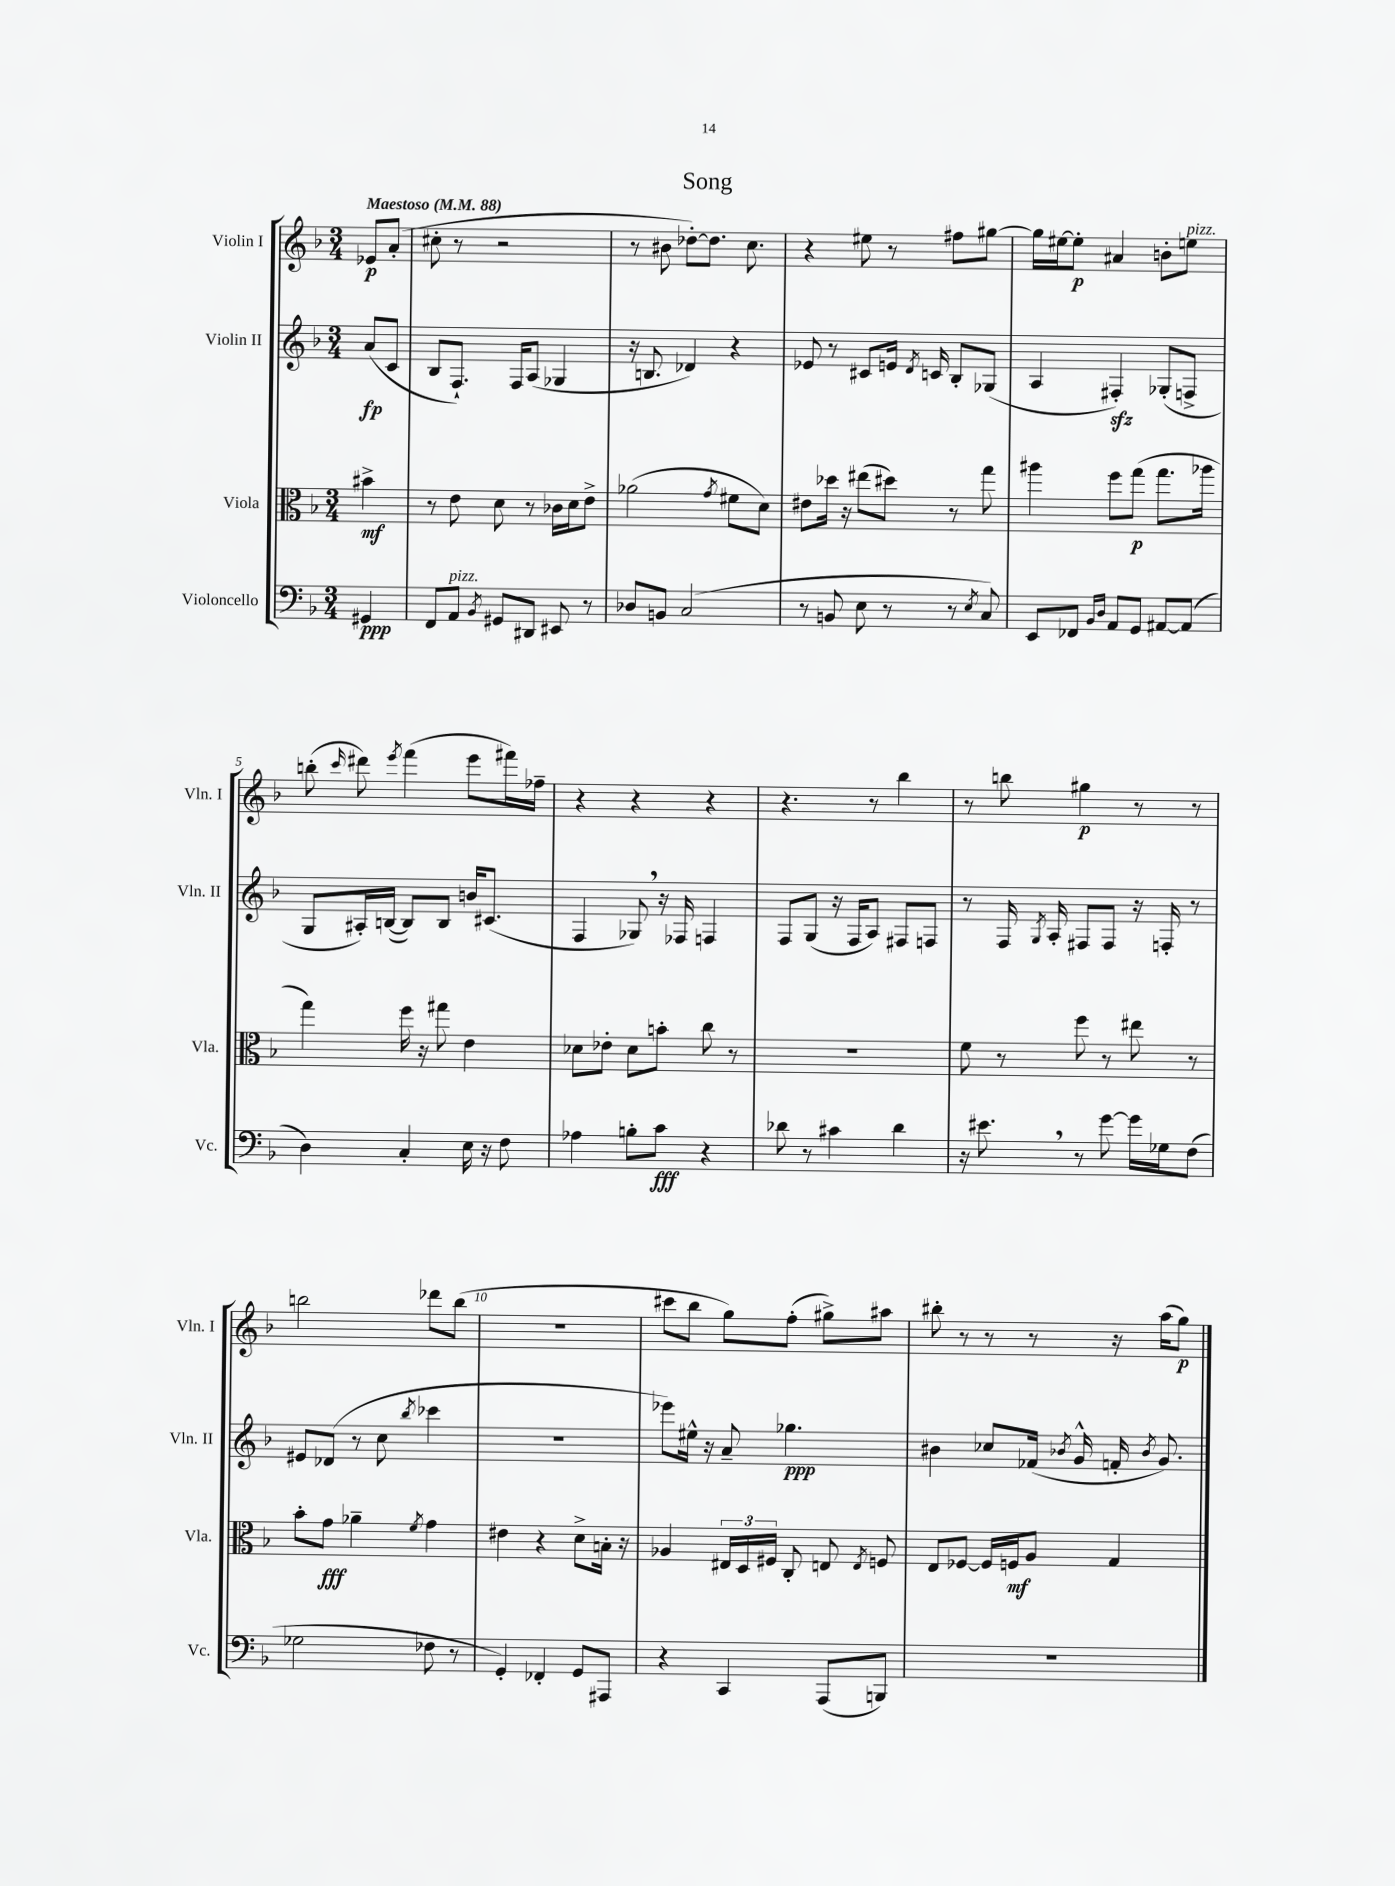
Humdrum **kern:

**kern	**dynam	**kern	**dynam	**kern	**dynam	**kern	**dynam
*part4	*part4	*part3	*part3	*part2	*part2	*part1	*part1
*staff4	*staff4	*staff3	*staff3	*staff2	*staff2	*staff1	*staff1
*I"Violoncello	*	*I"Viola	*	*I"Violin II	*	*I"Violin I	*
*I'Vc.	*	*I'Vla.	*	*I'Vln. II	*	*I'Vln. I	*
*clefF4	*	*clefC3	*	*clefG2	*	*clefG2	*
*k[b-]	*	*k[b-]	*	*k[b-]	*	*k[b-]	*
*M3/4	*	*M3/4	*	*M3/4	*	*M3/4	*
*MM88	*	*MM88	*	*MM88	*	*MM88	*
=	=	=	=	=	=	=	=
!	!	!	!	!	!	!LO:TX:a:B:t=Maestoso	!
4GG#X/	ppp	4b#X^\	mf	(8a/L	fp	8e-X/L	p
.	.	.	.	8c/J	.	(8a'/J	.
=1	=1	=1	=1	=1	=1	=1	=1
8FF/L	.	8r	.	8B-/L	.	8cc#X'\	.
!LO:TX:a:i:t=pizz.	!	!	!	!	!	!	!
8AA/J	.	8e\	.	8.F`/J)	.	8r	.
8qBB-/	.	.	.	.	.	.	.
8GG#X/L	.	8d\	.	.	.	2r	.
.	.	.	.	16F/KL	.	.	.
8DD#X/J	.	8r	.	(8A/J	.	.	.
8EE#X/	.	16c-X\LL	.	4G-X/	.	.	.
.	.	16d\J	.	.	.	.	.
8r	.	8e^\J	.	.	.	.	.
=2	=2	=2	=2	=2	=2	=2	=2
8D-X/L	.	(2a-X\	.	16r	.	8r	.
.	.	.	.	8.Bn/	.	.	.
8BBn/J	.	.	.	.	.	8b#X\	.
(2C/	.	.	.	4d-X/)	.	[8dd-X'\L)	.
.	.	.	.	.	.	8.dd-\J]	.
.	.	8qg/	.	.	.	.	.
.	.	8f#X\L	.	4r	.	.	.
.	.	.	.	.	.	8.cc\	.
.	.	8d\J)	.	.	.	.	.
=3	=3	=3	=3	=3	=3	=3	=3
8r	.	8e#X\L	.	8e-X/	.	4r	.
8BBn/	.	16dd-X\Jk	.	8r	.	.	.
.	.	16r	.	.	.	.	.
8E\	.	(8ee#X\L	.	8c#X/L	.	8ee#X\	.
8r	.	8dd#X\J)	.	16en/Jk	.	8r	.
.	.	.	.	8qd/	.	.	.
.	.	.	.	16cn/	.	.	.
8r	.	8r	.	8B-'/L	.	8ff#X\L	.
8qE/	.	.	.	.	.	.	.
8C/)	.	8gg\	.	(8G-X/J	.	[8gg#X\J	.
=4	=4	=4	=4	=4	=4	=4	=4
8EE/L	.	4aa#X\	.	4A/	.	16gg#\LL]	.
.	.	.	.	.	.	[16ee#X\J	.
8FF-X/J	.	.	.	.	.	8ee#'\J]	p
16qqBB-/LL	.	.	.	.	.	.	.
16qqD/JJ	.	.	.	.	.	.	.
8AA/L	.	8ff\L	.	4F#Xzz'/)	.	4a#X/	.
8GG/J	.	(8gg\J	p	.	.	.	.
[8AA#X/L	.	8.gg\L	.	(8G-X'/L	.	8bn'\L	.
!	!	!	!	!	!	!LO:TX:a:i:t=pizz.	!
(8AA#/J]	.	.	.	8Fn^/J	.	8een\J	.
.	.	16aa-X\Jk	.	.	.	.	.
!!LO:LB:g=z
=5	=5	=5	=5	=5	=5	=5	=5
4D\)	.	4gg\)	.	8G/L	.	(8bbn'\	.
.	.	.	.	.	.	16qqccc/	.
.	.	.	.	16A#X'/L)	.	8ddd#X\)	.
.	.	.	.	([16Bn/JJ	.	.	.
.	.	.	.	.	.	8qeee/	.
4C'/	.	16ff\	.	8B/L])	.	(4fff\	.
.	.	16r	.	.	.	.	.
.	.	8gg#X\	.	8B/J	.	.	.
16E\	.	4e\	.	16bn/KL	.	8eee\L	.
16r	.	.	.	(8.c#X/J	.	.	.
8F\	.	.	.	.	.	16fff#X\L)	.
.	.	.	.	.	.	16ff-X~\JJ	.
=6	=6	=6	=6	=6	=6	=6	=6
4A-X\	.	8d-X\L	.	4F/	.	4r	.
.	.	8e-X'\J	.	.	.	.	.
8Bn'\L	.	8d-\L	.	8G-X,/)	.	4r	.
8c\J	fff	8bn'\J	.	16r	.	.	.
.	.	.	.	16F-X/	.	.	.
4r	.	8cc\	.	4Fn/	.	4r	.
.	.	8r	.	.	.	.	.
=7	=7	=7	=7	=7	=7	=7	=7
8d-X\	.	2.r	.	8F/L	.	4.r	.
8r	.	.	.	(8G/J	.	.	.
4c#X\	.	.	.	16r	.	.	.
.	.	.	.	16F/KL	.	.	.
.	.	.	.	8A/J)	.	8r	.
4d-\	.	.	.	8F#X/L	.	4bb-\	.
.	.	.	.	8Fn/J	.	.	.
=8	=8	=8	=8	=8	=8	=8	=8
16r	.	8f\	.	8r	.	8r	.
8.e#X,\	.	.	.	.	.	.	.
.	.	8r	.	16F/	.	8bbn\	.
.	.	.	.	8qG/	.	.	.
.	.	.	.	16A'/	.	.	.
8r	.	8ff\	.	8F#X/L	.	4gg#X\	p
[8g\	.	8r	.	8F#/J	.	.	.
16g\LL]	.	8ee#X\	.	16r	.	8r	.
16G-X\J	.	.	.	16Fn'/	.	.	.
(8F\J	.	8r	.	8r	.	8r	.
!!LO:LB:g=z
=9	=9	=9	=9	=9	=9	=9	=9
2G-X\	.	8b-'\L	.	8e#X/L	.	2bbn\	.
.	.	8g\J	fff	(8d-X/J	.	.	.
.	.	4a-X~\	.	8r	.	.	.
.	.	.	.	8cc\	.	.	.
.	.	8qf/	.	8qbb-/	.	.	.
8F-X\	.	4g\	.	4ccc-X\	.	8ddd-X\L	.
8r	.	.	.	.	.	(8bb\J	.
=10	=10	=10	=10	=10	=10	=10	=10
4GG'/)	.	4e#X\	.	2.r	.	2.r	.
4FF-X'/	.	4r	.	.	.	.	.
8GG/L	.	8d^\L	.	.	.	.	.
8AAA#X/J	.	16Bn'\Jk	.	.	.	.	.
.	.	16r	.	.	.	.	.
=11	=11	=11	=11	=11	=11	=11	=11
4r	.	4A-X/	.	8eee-X\L)	.	8ccc#X\L	.
.	.	.	.	16ee#X^^\Jk	.	8bb-\J	.
.	.	.	.	16r	.	.	.
4CC/	.	24E#X/LL	.	8a~/	.	8gg\L)	.
.	.	24D/	.	.	.	.	.
.	.	24F#X/JJ	.	.	.	.	.
.	.	8C'/	.	4.gg-X\	ppp	(8ff'\J	.
(8AAA/L	.	8En/	.	.	.	8gg#X^\L)	.
.	.	8qE/	.	.	.	.	.
8BBBn/J)	.	8Fn/	.	.	.	8aa#X\J	.
=12	=12	=12	=12	=12	=12	=12	=12
2.r	.	8E/L	.	4b#X\	.	8bb#X'\	.
.	.	[8F-X/J	.	.	.	8r	.
.	.	16F-/LL]	.	8cc-X/L	.	8r	.
.	.	16Fn/J	mf	.	.	.	.
.	.	8A/J	.	(16f-X/Jk	.	8r	.
.	.	.	.	8qb-X/	.	.	.
.	.	.	.	16g^^/	.	.	.
.	.	4G/	.	16fn'/	.	16r	.
.	.	.	.	8qb-/	.	.	.
.	.	.	.	8.g/)	.	(16aa\KL	.
.	.	.	.	.	.	8gg\J)	p
==	==	==	==	==	==	==	==
*-	*-	*-	*-	*-	*-	*-	*-
